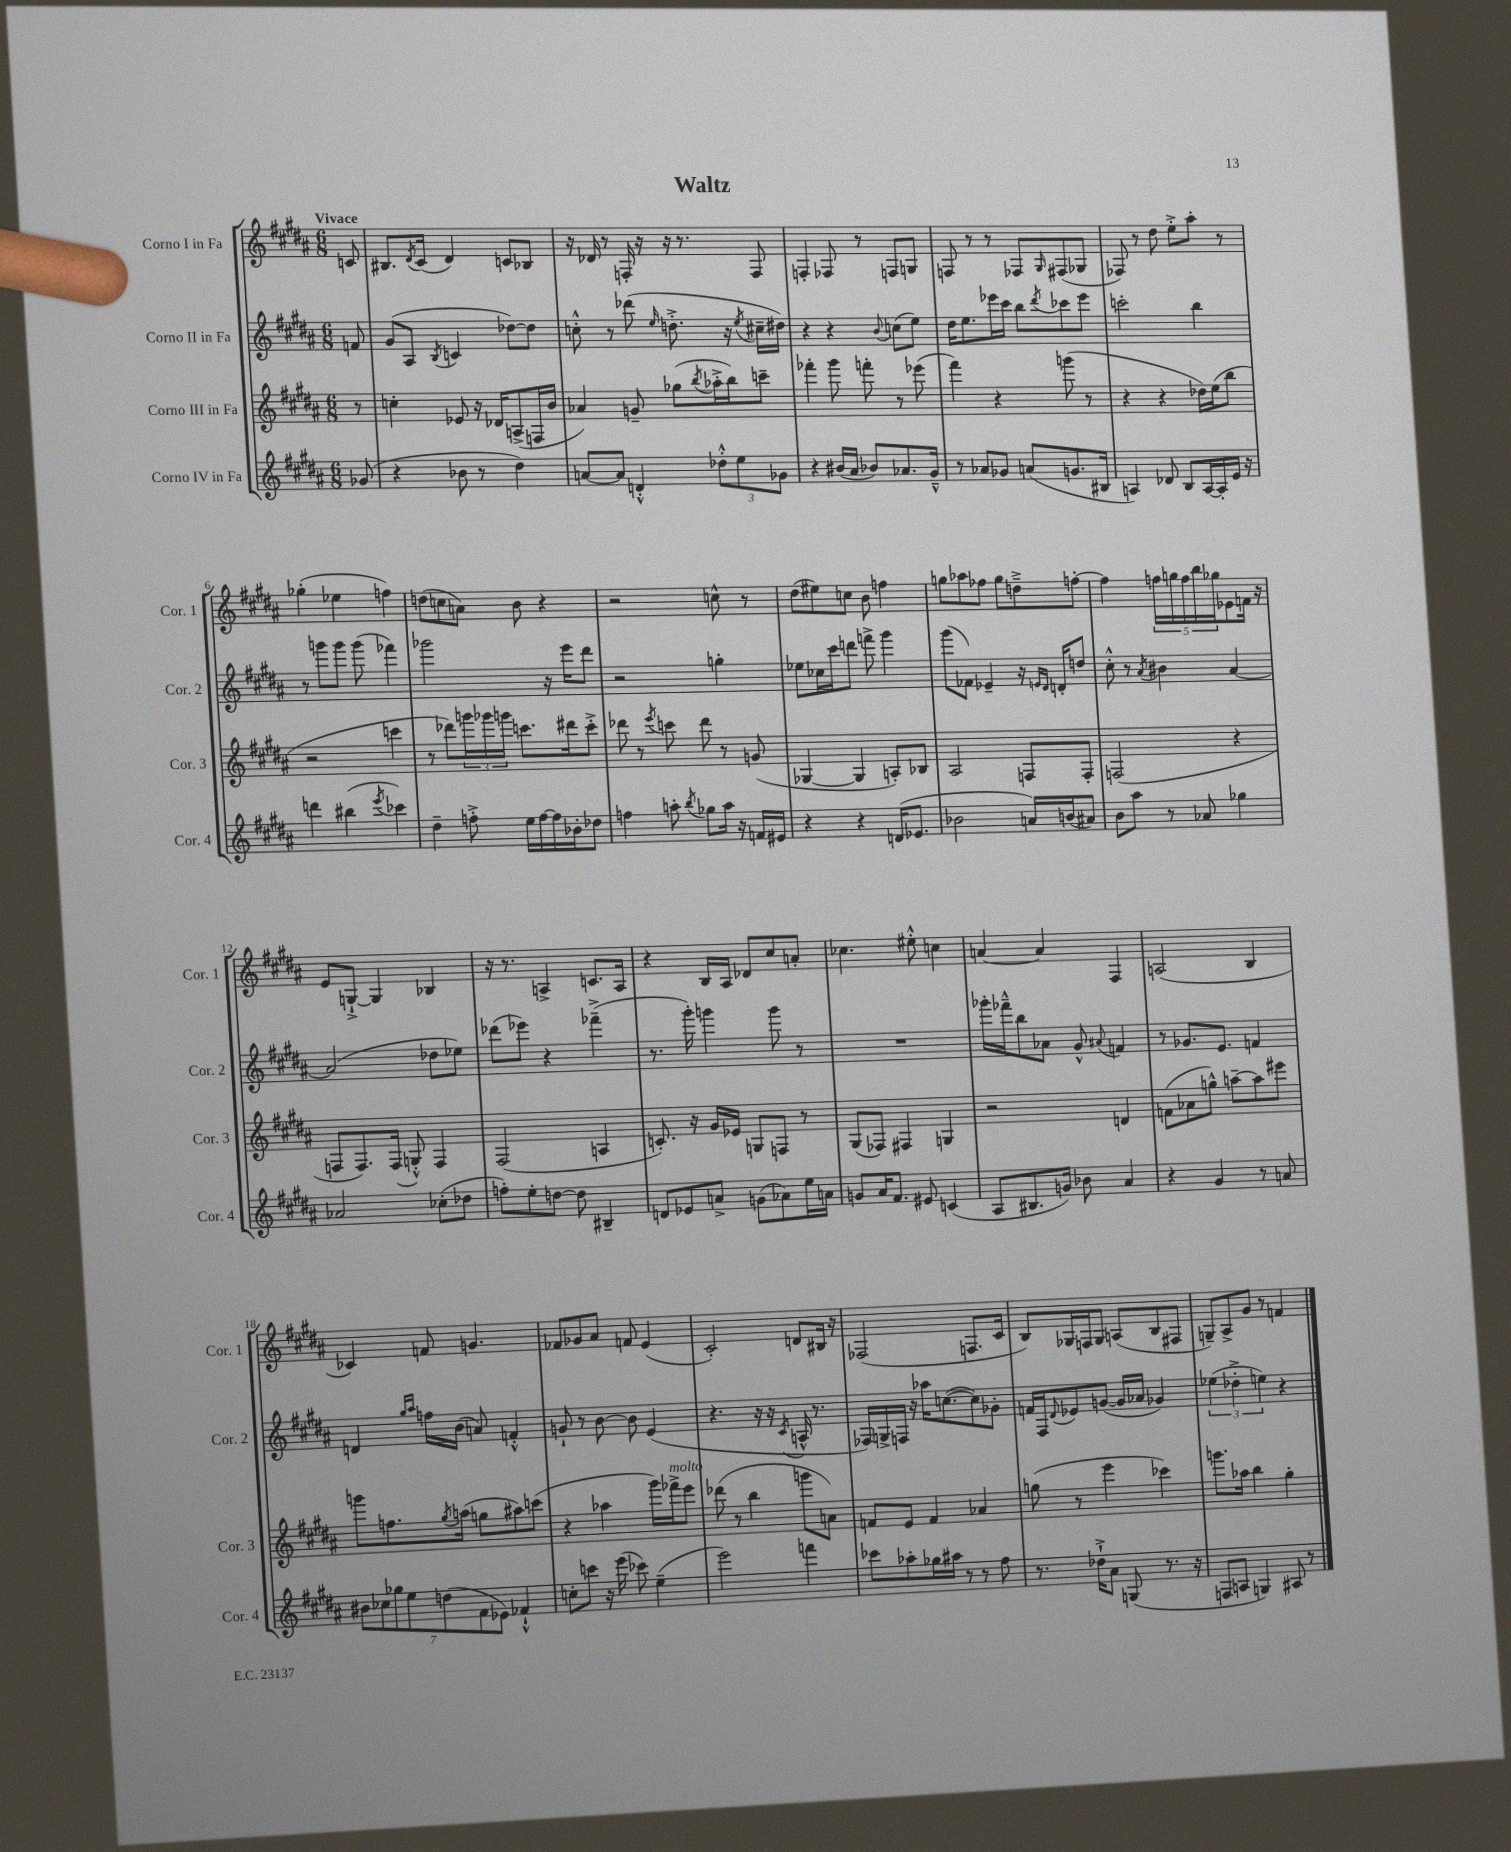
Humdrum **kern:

**kern	**kern	**kern	**kern
*staff4	*staff3	*staff2	*staff1
*clefG2	*clefG2	*clefG2	*clefG2
*k[f#c#g#d#a#]	*k[f#c#g#d#a#]	*k[f#c#g#d#a#]	*k[f#c#g#d#a#]
*M6/8	*M6/8	*M6/8	*M6/8
(8g-	8r	8f	8c
=	=	=	=
4r	4cc'	(8g#	8.B#
.	.	8A#	.
.	.	.	8qd#
.	.	.	(16c#
.	.	8qB	.
8b-	8e-	4c	4d#)
8r	16r	.	.
.	16d-	.	.
4dd#)	(8A^	[8dd-)	8c
.	16F	8dd-]	8B-
.	16b	.	.
=	=	=	=
[8a	4a-)	8cc'^^	16r
.	.	.	16d-
8a]	.	8r	8r
4d'^^	8g~	(8ddd-	16F'
.	.	.	16r
.	.	16qqee	.
.	(8gg-	8.dd'^	16r
.	.	.	8.r
.	8qbb	.	.
12dd-'^^	16aa-'^	.	.
.	16bb)	16r	.
12ee	.	.	.
.	.	8qee	.
.	8ccc~	16cc#~	8F
12g-	.	.	.
.	.	16dd#)	.
=	=	=	=
4r	4fff-'	4r	4F'
(16b#	8ggg#	4r	8F-
16a#	.	.	.
8b-)	8fff'	.	8r
.	.	8qqb	.
8.a-	8r	(8cc	8F
.	(8eee-	8ee)	8G
16g#~^^	.	.	.
=	=	=	=
8r	4fff#)	16dd#	8F
.	.	8.ee	.
8a-	.	.	8r
8g-	4r	16eee-	8r
.	.	16ccc#	.
(8a	.	8bb	8F-
.	.	8qddd#	16qqG#
8.g	(8ggg	8ccc-	(8F#
.	8r	8eee-	8G-
16B#	.	.	.
=	=	=	=
4A)	4r	2ccc'	8F-)
.	.	.	8r
8d-	4r	.	8dd#
8B	.	.	8ee'^
[16A	16dd-)	4bb	8aa#'
16A']	(16ee	.	.
16e	8bb	.	8r
16r	.	.	.
=	=	=	=
4ddd	2r	8r	(4gg-'
.	.	8ggg	.
(4bb#	.	8ggg	4ee-
.	.	(8ggg	.
8qeee	.	.	.
4ccc-)	4ccc	4fff-)	4ff)
=	=	=	=
4dd#~	8r	2ggg-	(8dd
.	8ddd-)	.	8cc
8ff'^	24ggg	.	8a)
.	24ggg-	.	.
.	24ggg	.	.
16ee	8.ccc	.	8b
[16ff	.	.	.
16ff]	.	16r	4r
16b-'	16ddd#	16eee	.
8dd-	8ccc'^	8ddd#	.
=	=	=	=
4ff	8ddd-	2r	2r
.	8r	.	.
.	8qeee	.	.
8aa'	8ccc	.	.
8qbb	.	.	.
8gg-	8ddd-	.	.
16aa	8r	4gg'	8cc^^
16r	.	.	.
16f	(8g	.	8r
16e#	.	.	.
=	=	=	=
4r	[4G-	8ee-	(8dd#
.	.	16cc-	8ee#)
.	.	16ccc#	.
4r	4G-]	8ddd	8cc
.	.	8fff^	8b
(16d	8A')	4ggg#	4ff
8.e-	.	.	.
.	8B-	.	.
=	=	=	=
2b-	2A#	(8ggg#	8gg
.	.	8f-)	8aa-
.	.	4e-~	8ff-
.	.	.	8gg
16a)	8F	16r	8dd~^
.	.	16qqe	.
.	.	16qqd#	.
(16b	.	16d'	.
8a#)	8F'	8dd	[8ff'
=	=	=	=
8b	(2F	8cc#'^^	4ff]
8aa#	.	8r	.
.	.	8qa#	.
8r	.	4b#	20ff
.	.	.	20gg
.	.	.	20ff
8a-	.	.	.
.	.	.	20bb
.	.	.	20gg-
4gg-	4r	[4a#	8e-
.	.	.	16f
.	.	.	16r
=	=	=	=
2a-	8F	(2a#]	8e
.	8.F)	.	[8G`^
.	.	.	4G]
.	(16F	.	.
.	8G'^^)	.	.
(8cc-'	4F	8dd-	4B-
8dd-	.	8ee-)	.
=	=	=	=
8ff')	(2F#	(8ddd-	16r
.	.	.	8.r
8ee'	.	8eee-)	.
[8dd	.	4r	4A^
8dd]	.	.	.
4B#~	4A	(4fff-~^	8.c
.	.	.	16A
=	=	=	=
8d	8.c')	8.r	4r
8e-	.	.	.
.	16r	16ggg#')	.
8a^	16g#	4ggg	16B
.	16e-	.	16A#
(8g	8G	.	8d-
8a-)	8F	8ggg	8cc#
16ee	8r	8r	8a'
16a	.	.	.
=	=	=	=
8g	(8G#	2.r	4.cc-
16a#	8F-)	.	.
8.f#	.	.	.
.	4F#	.	.
8e#	.	.	8ee#'^^
(4c	4G	.	4cc
=	=	=	=
8A#	2r	16ggg-'	[4a
.	.	16fff-~^^	.
8.B#	.	8bb	.
.	.	8a-	4a]
16g)	.	.	.
8b-	.	8g#^^	.
.	.	8qqa#	.
4a#	4d	4f	4F#
=	=	=	=
4r	(8f	8r	(2A
.	8a-	8.g-	.
4g#	8gg^^)	.	.
.	.	8.e	.
.	[8aa~	.	.
8r	8aa]	4f	4B
8a	8eee#	.	.
=	=	=	=
14b#	8ggg	4d	4c-)
14cc-	.	.	.
.	8.ff	.	.
14gg-	.	.	.
14ee	.	.	.
.	.	16qqgg#	.
.	.	16qqaa#	.
.	.	16ff	8f
(14dd	.	.	.
.	8qgg#	.	.
.	(16aa	(16b	.
14f#	.	.	.
.	8gg	8a)	4.g
14e-)	.	.	.
4f-`^^	8aa#)	4f'^^	.
.	(8ccc	.	.
=	=	=	=
8cc'	4r	8g`	8f-
8ccc	.	8r	8g-
16r	4aa-	[8b	8a#
(16eee	.	.	.
8ccc-)	.	8b]	8f
(4ee~	16ggg#)	(4e	(4e
.	16fff-^	.	.
.	8eee	.	.
=	=	=	=
2eee)	(8ddd-	4.r	2c#')
.	8r	.	.
.	4bb	.	.
.	.	16r	.
.	.	16r	.
.	.	8qc#	.
4fff	8ggg	16A^^	8d
.	.	8.r	.
.	8a)	.	16B#
.	.	.	16r
=	=	=	=
8ccc-	8f	16F-)	(2F-
.	.	16G^	.
8aa-'	8e	16F	.
.	.	16r	.
16gg-	4f	16aa-	.
16aa#	.	([8.cc	.
8r	.	.	.
8r	4a-	8cc])	8.F
8ff#	.	8g-'	.
.	.	.	16c#
=	=	=	=
8.r	(8gg	16f	8B)
.	.	16F#	.
.	.	8qqd#	.
.	8r	8e-	16G-
16dd-`^	.	.	16F
8a#	4eee	([8g	8G-
(8G	.	16g]	(8A
.	.	16a-	.
8.r	4ccc-)	4g-)	8B
.	.	.	8F#
16r	.	.	.
=	=	=	=
8F	8.ggg	(6ee-	8G~)
8A	.	.	8A#^
.	.	6dd-'^	.
.	16aa-	.	.
4G)	4bb	.	8g#
.	.	6ee)	.
.	.	.	8r
8A#	4gg#'	4r	4f
8r	.	.	.
==	==	==	==
*-	*-	*-	*-
